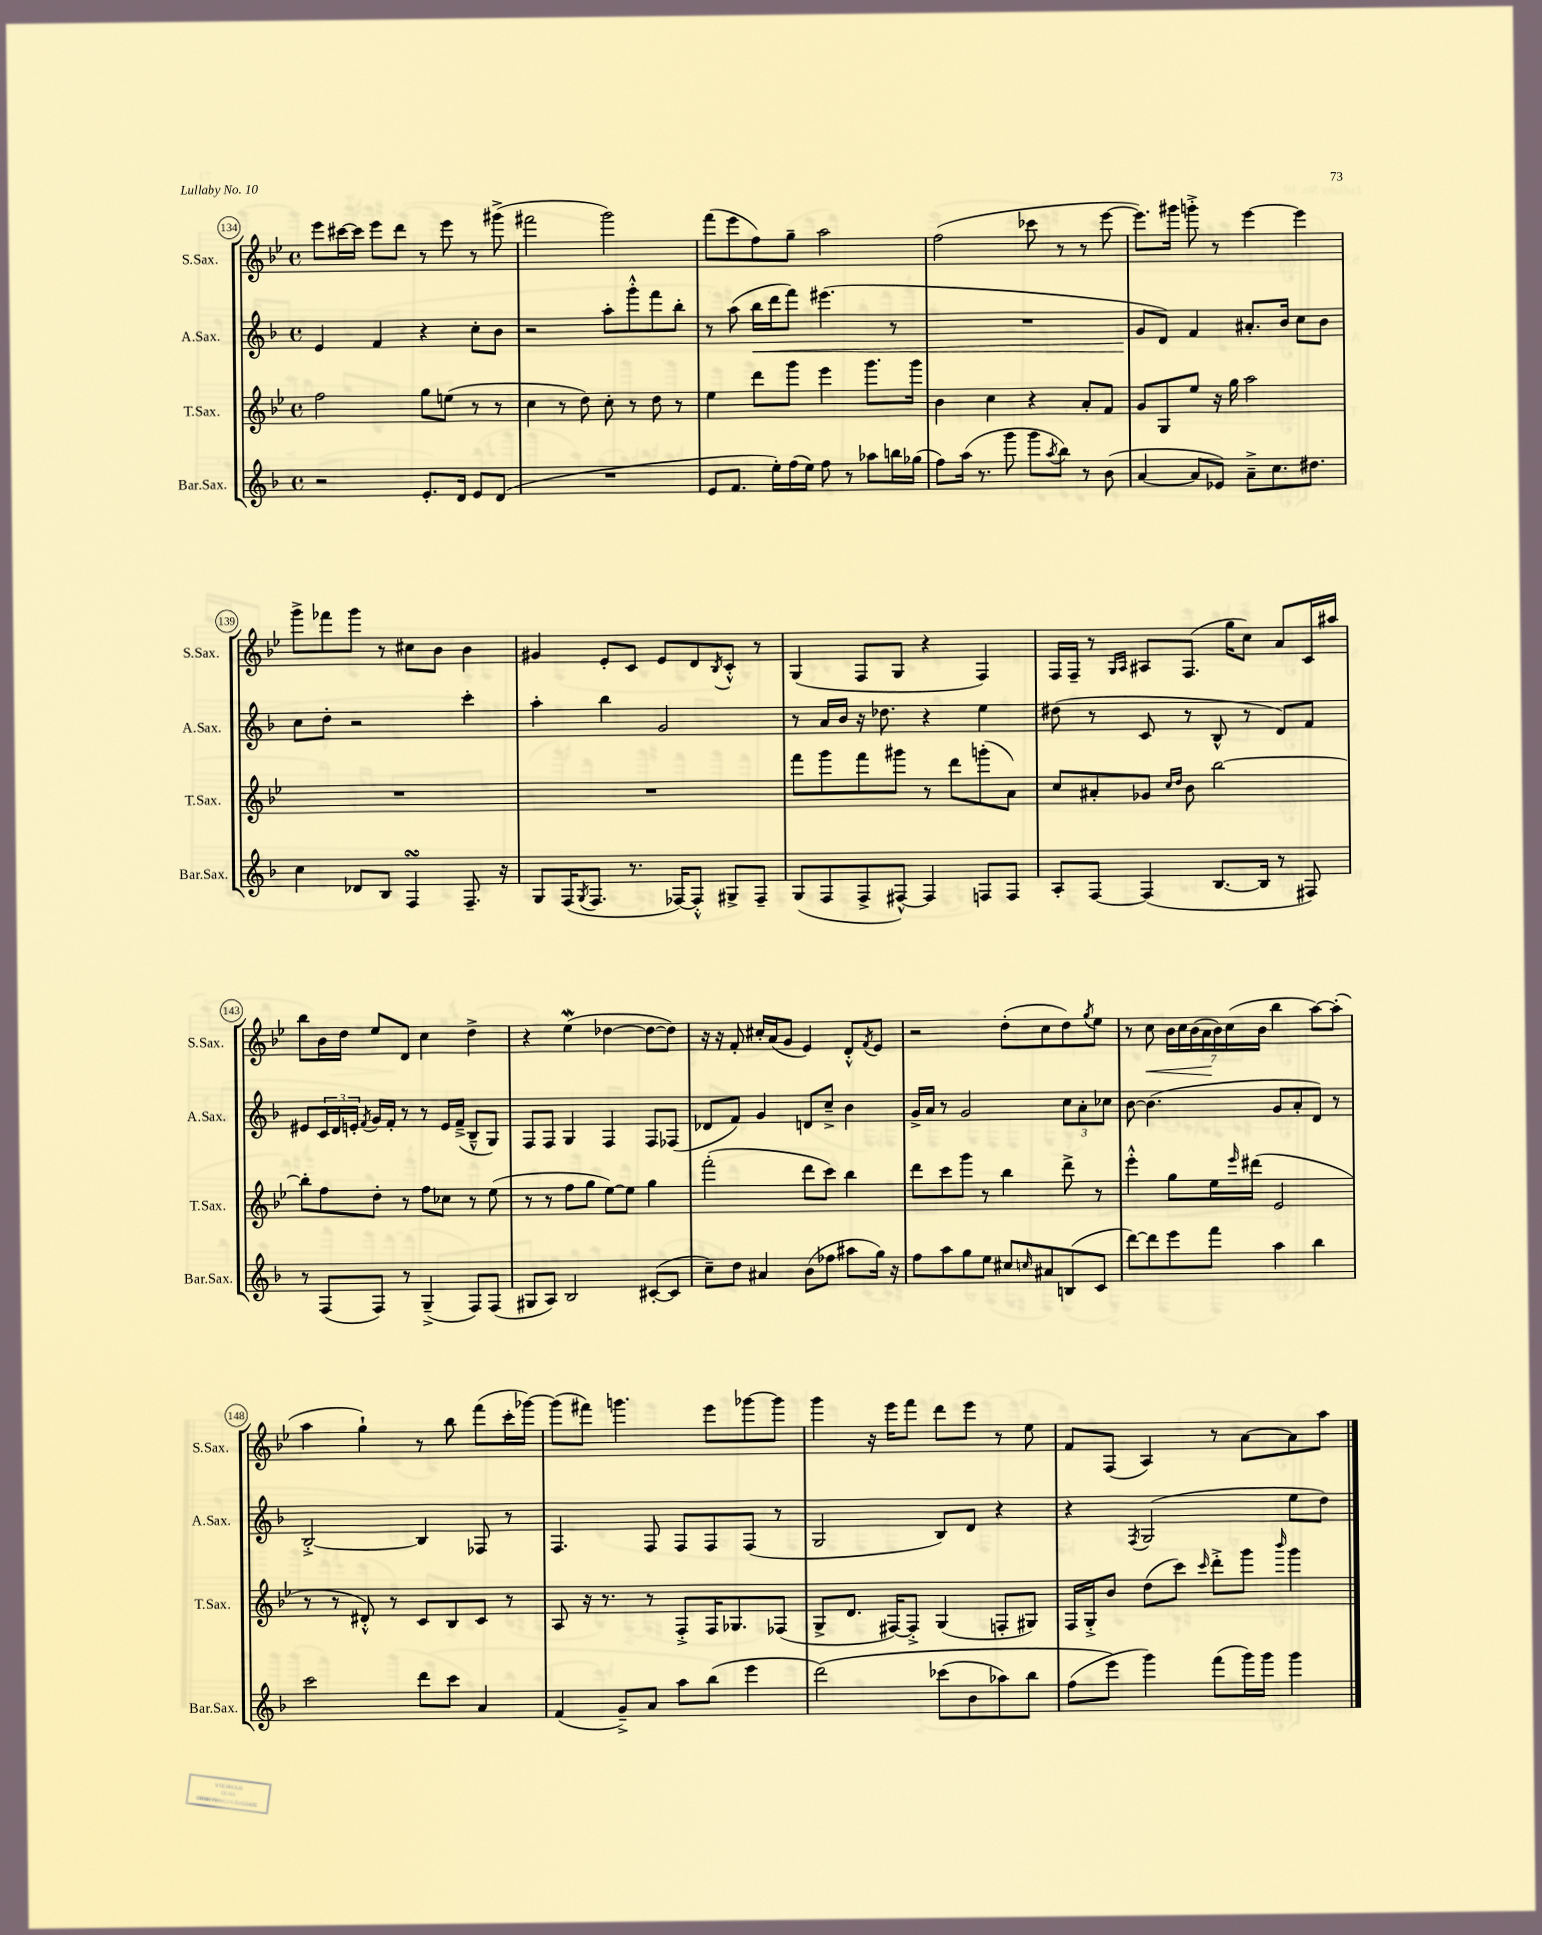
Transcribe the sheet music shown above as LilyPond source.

<<
\new StaffGroup <<
\new Staff = "s0" \with { instrumentName = "S.Sax." shortInstrumentName = "S.Sax." } {
    \clef treble \key bes \major \defaultTimeSignature \time 4/4
    ees'''8 cis'''16~ cis'''16 ees'''8 d'''8 r8 ees'''8 r8 gis'''8->( |
    fis'''2 g'''2) |
    f'''8( ees'''8 f''8) g''8-- a''2 |
    f''2( ces'''8 r8 r8 ees'''8~ |
    ees'''8.) gis'''16 g'''8-.-> r8 ees'''4~ ees'''4 |
    g'''8-> fes'''8 g'''8 r8 cis''8 bes'8 bes'4 |
    gis'4 ees'8-. c'8 ees'8 d'8 \acciaccatura { bes8 } c'8-.-^ r8 |
    g4( f8 g8 r4 f4) |
    f16 f16-- r8 \grace { g16 a16 } ais8 f8.( g''16 c''8) a'8 c'16 ais''16 |
    bes''8 bes'16 d''16 ees''8 d'8 c''4 d''4-> |
    r4 ees''4\mordent( des''4~ des''8~ des''8) |
    r16 r16 f'8-. cis''16-. a'16( g'8 ees'4) d'8-.-^ \acciaccatura { f'8 } ees'8 |
    r2 d''8-.( c''8 d''8) \acciaccatura { g''8 } ees''8 |
    r8 c''8\< \tuplet 7/4 { bes'16 c''16 bes'16( a'16\! bes'16) c''16( bes'16 } bes''4 a''8~) a''8-.( |
    a''4 g''4-!) r8 bes''8 f'''8( c'''16-. ges'''16~) |
    ges'''8( fis'''8) g'''4. ees'''8 ges'''8~ ges'''8 |
    g'''4 r16 ees'''16 f'''8 d'''8 ees'''8 r8 ees''8 |
    f'8 f8( a4) r8 a'8~ a'8 a''8 \bar "|." |
}
\new Staff = "s1" \with { instrumentName = "A.Sax." shortInstrumentName = "A.Sax." } {
    \clef treble \key f \major \defaultTimeSignature \time 4/4
    e'4 f'4 r4 c''8-. bes'8 |
    r2 a''8-. g'''8-.-^ f'''8 bes''8-. |
    r8 a''8( bes''16\< d'''16 f'''8) eis'''4.( r8 |
    R1 |
    g'8\! d'8) f'4 ais'8.-. bes'16 c''8 bes'8 |
    c''8 d''8-. r2 c'''4-. |
    a''4-. bes''4 g'2 |
    r8 a'16 bes'16 r16 des''8. r4 e''4 |
    dis''8( r8 c'8 r8 bes8-^ r8 d'8) f'8 |
    eis'8 \tuplet 3/2 { c'16 d'16 e'16-. } \acciaccatura { f'8 } g'16 f'16-. r8 r8 e'16 f'16--->( bes8---^ g8) |
    f8 f8 g4 f4 f8 fes8( |
    des'8 f'8) g'4 d'8 c''8---> bes'4 |
    g'16-> a'16 r8 g'2 \tuplet 3/2 { c''8 a'8-. ces''8 } |
    bes'8~ bes'4.( g'8 a'8-. d'8) r8 |
    bes2~-.-> bes4 fes8 r8 |
    f4. f8 f8 f8 f8( r8 |
    g2 bes8) d'8 r4 |
    r4 \acciaccatura { f8 } g2( e''8 d''8) \bar "|." |
}
\new Staff = "s2" \with { instrumentName = "T.Sax." shortInstrumentName = "T.Sax." } {
    \clef treble \key bes \major \defaultTimeSignature \time 4/4
    f''2 g''8 e''8( r8 r8 |
    c''4 r8 d''8) c''8-. r8 d''8 r8 |
    ees''4 d'''8 g'''8 ees'''4 g'''8. g'''16 |
    bes'4 c''4 r4 a'8-. f'8 |
    g'8 g8 ees''8 r16 g''16 a''2 |
    R1 |
    R1 |
    f'''8 g'''8 f'''8 gis'''8 r8 d'''8 g'''8-.( a'8) |
    c''8 ais'8-. ges'8 \grace { c''16 d''16 } bes'8 bes''2~ |
    bes''8-. f''8 d''8-. r8 f''8 ces''8 r8 ees''8( |
    r8 r8 f''8 g''8 ees''8~) ees''8 g''4 |
    f'''2-.( d'''8 c'''8) bes''4 |
    d'''8 c'''8 g'''8 r8 bes''4 d'''8-> r8 |
    ees'''4-.-^ g''8 ees''16 \grace { ees'''16 } dis'''16( ees'2 |
    r8 r8 dis'8-.-^) r8 c'8 bes8 c'8 r8 |
    a8 r16 r8. r8 f8-.-> f16 ges8. fes8( |
    g8-> d'8. fis16~) fis8-.-> g4( f8-. gis8) |
    f16 g16-.-> bes'8 d''8( c'''8) \grace { c'''16 } d'''8-.-> g'''8 \grace { bes'''16 } g'''4 \bar "|." |
}
\new Staff = "s3" \with { instrumentName = "Bar.Sax." shortInstrumentName = "Bar.Sax." } {
    \clef treble \key f \major \defaultTimeSignature \time 4/4
    r2 e'8.-. d'16 e'8 d'8( |
    R1 |
    e'8 f'8. e''16-.) f''16( e''16) f''8 r8 aes''8 b''16 ges''16( |
    f''8) a''16( r8. g'''8 g'''8 \acciaccatura { a''8 } bes''8) r8 bes'8( |
    a'4~ a'8 ees'8) a'8---> c''8. dis''8. |
    c''4 des'8 bes8 f4\turn f8.-- r16 |
    g8 f16( \acciaccatura { g8 } f8. r8. fes16~) fes8-.-^ gis8-> fes8-- |
    g8( f8 f8-> fis8~-^) fis4 f8 f8 |
    a8-. f8~ f4( bes8.~ bes16 r8 fis8) |
    r8 f8( f8) r8 g4--->( f8) f8( |
    gis8 a8) bes2 cis'8~-.( cis'8 |
    c''8--) d''8 ais'4 bes'8( fes''8 ais''8 g''16) r16 |
    f''8 a''8 g''8 e''8 cis''8 \grace { c''16 } ais'8 b8( c'8 |
    d'''8~) d'''8 e'''8 f'''8 a''4 bes''4 |
    c'''2 d'''8 c'''8 a'4 |
    f'4( g'8--->) a'8 a''8 bes''8( e'''4 |
    d'''2)\( ces'''8( bes'8 aes''8) bes''8 |
    f''8( e'''8\) g'''4) f'''8( g'''16) g'''16 g'''4 \bar "|." |
}
>>
>>
\layout { \context { \Score currentBarNumber = #134 \override BarNumber.stencil = #(make-stencil-circler 0.1 0.3 ly:text-interface::print) } }
